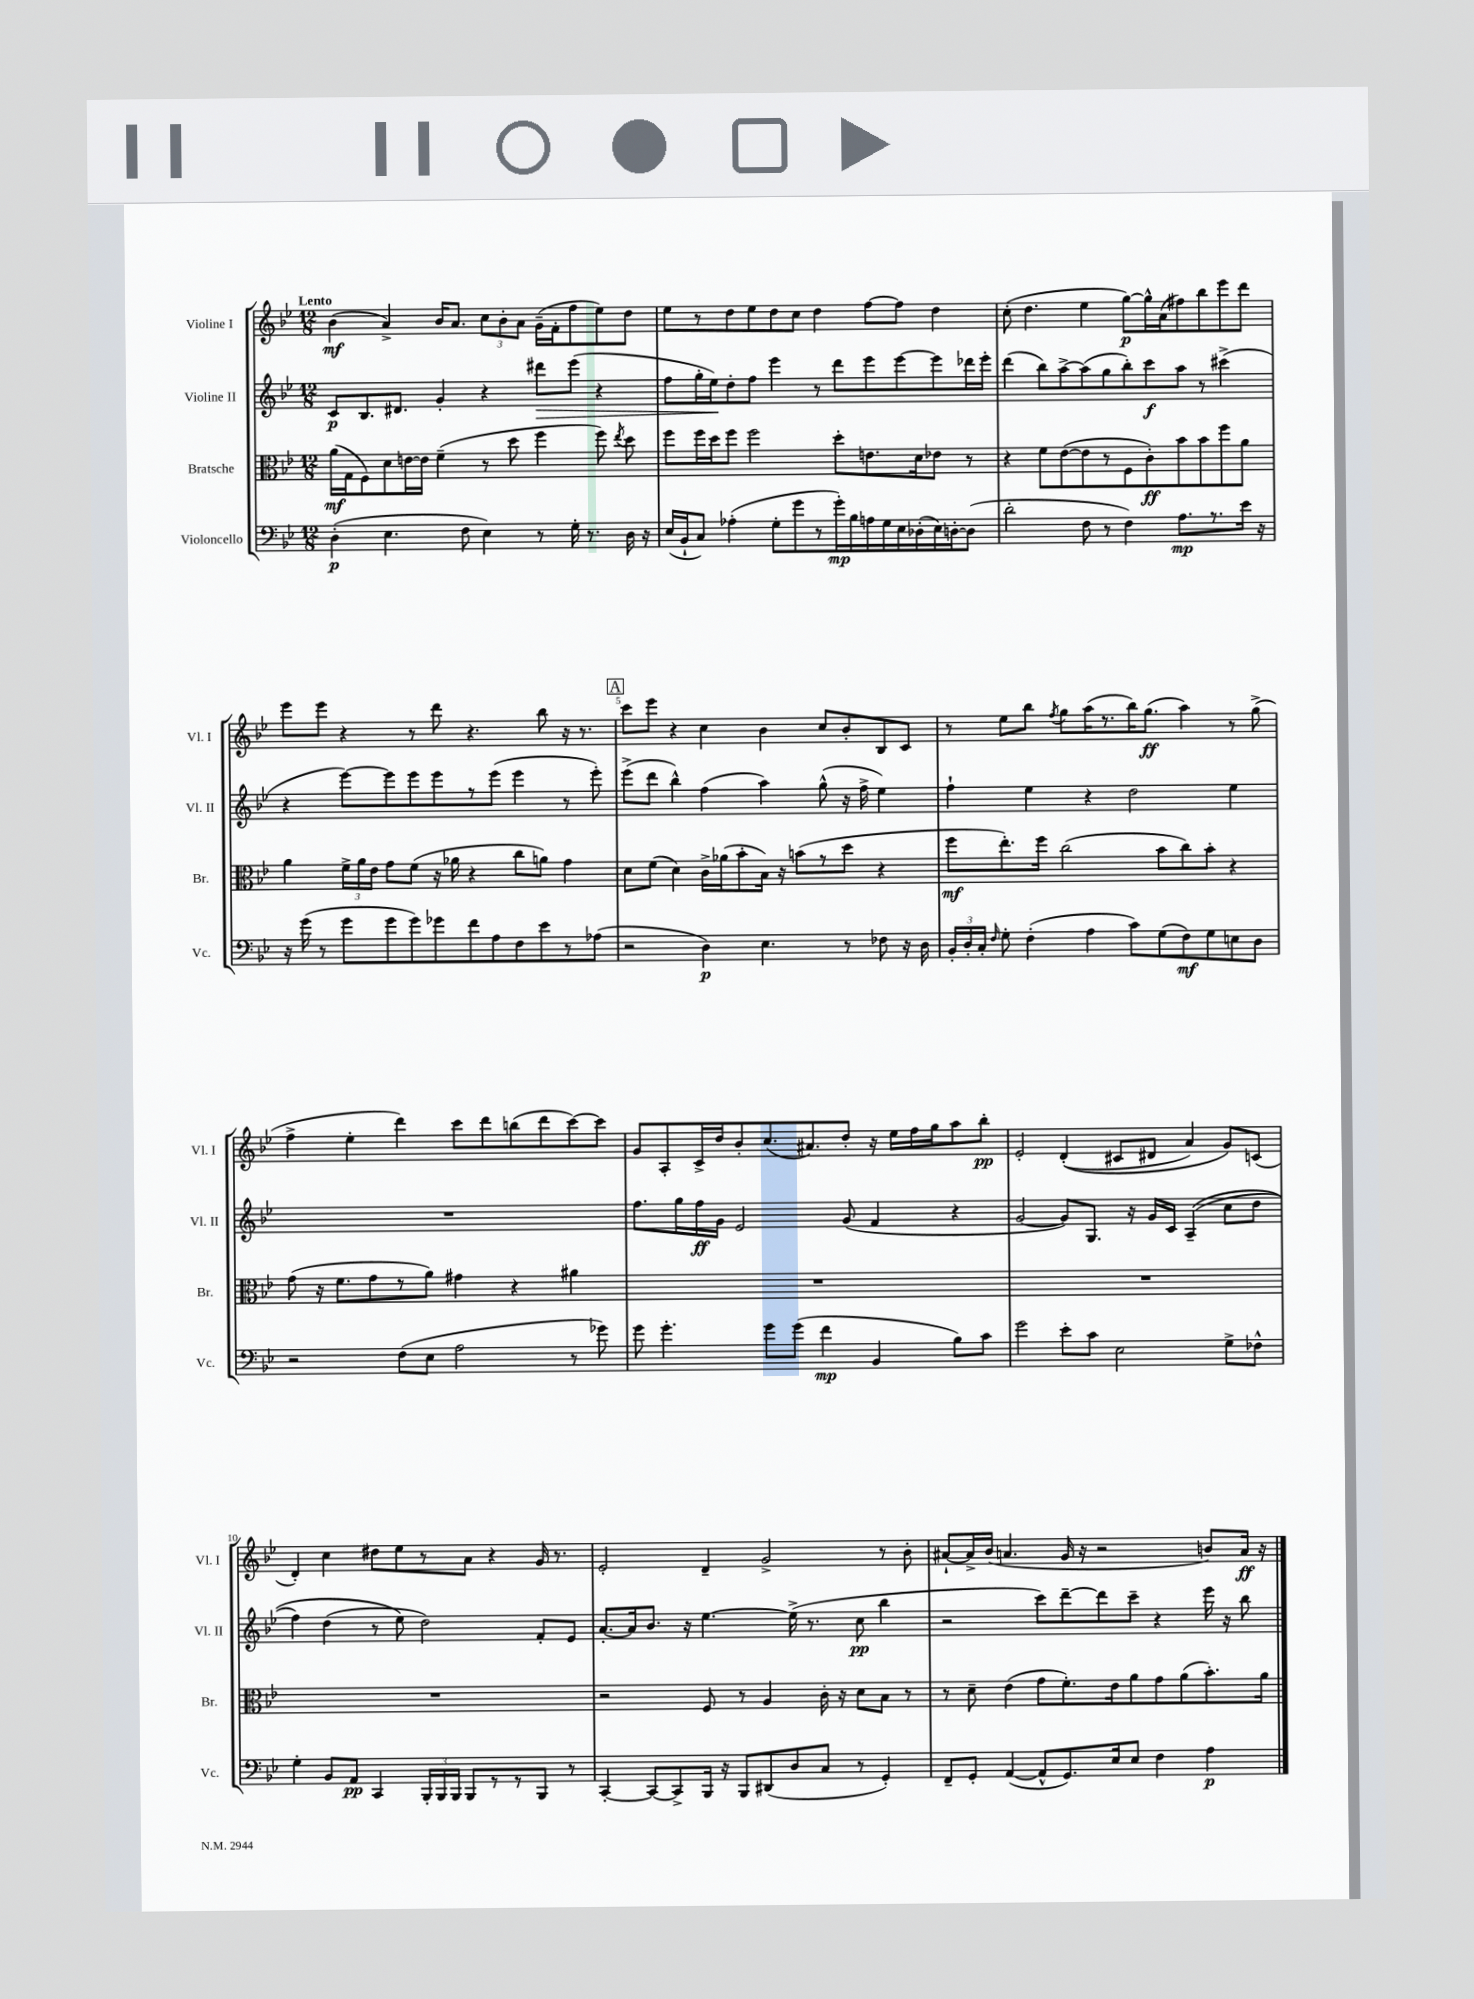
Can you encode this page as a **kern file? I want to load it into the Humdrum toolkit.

**kern	**kern	**kern	**kern
*staff4	*staff3	*staff2	*staff1
*clefF4	*clefC3	*clefG2	*clefG2
*k[b-e-]	*k[b-e-]	*k[b-e-]	*k[b-e-]
*M12/8	*M12/8	*M12/8	*M12/8
(4D'\	(16a\LL	8c/L	(4b-\
.	16G\J	.	.
.	8F\)	8.B-/	.
4.E-\	8d\	.	4a^/)
.	.	8.d#/J	.
.	[16e\L	.	.
.	16e\]JJ	.	.
.	(4f~\	4g'/	16b-/LK
.	.	.	8.a/J
8F\	.	.	.
4E-\)	8r	4r	12cc\L
.	.	.	12b-'\
.	8dd\	.	.
.	.	.	12a\J
8r	4ff\	8ddd#\L	(16g~\LL
.	.	.	16f'\J
16G'\	.	(8eee-\J	8ff\
8.r	.	.	.
.	8ff\)	4r	8ee-\)
.	8qee-/	.	.
16D\	8dd\	.	8dd\J
16r	.	.	.
=	=	=	=
(16E-/LL	8ff\L	8ff\L	8ee-\L
16BB-`/J	.	.	.
8C/J)	16ff\L	16gg'\L	8r
.	16dd\J	16ee-\J)	.
(4A-'\	8ff\J	8dd'\	8dd\
.	2ff\	8ff\J	8ee-\
8G'\L	.	4eee-\	8dd\
8g\	.	.	8cc\J
8r	.	8r	4dd\
16g'\L)	8dd'\L	8ddd\L	.
16B-\	.	.	.
16A\	8.e\	8eee-\	[8ff\L
16G\	.	.	.
16E-\	.	[8eee-\	8ff\]J
(16D-'\	16d\k	.	.
16E-\)	8e-\J	8eee-\]	4dd\
[16D'\J	.	.	.
(8D\]J	8r	16ddd-\L	.
.	.	16eee-'\JJ	.
=	=	=	=
2d'\	4r	(4ddd\	(8cc'\
.	.	.	4.dd\
.	8f\L	8bb-\L)	.
.	([8e-\	[8aa^\	.
8F\	8e-\]	(8aa\]	4ee-\
8r	8r	8gg\	.
4F\)	8F\	8bb-'\)	[8gg\L)
.	8c'\)	8ccc\	16gg^^\]L
.	.	.	(16a\J
8.A\L	8b-\	8aa\J	8ff#\)
.	8b-\	8r	8bb-\
8.r	.	.	.
.	8ff\	(4ccc#^\	8eee-\
16e-\Jk	8a\J	.	8ddd\J
16r	.	.	.
=	=	=	=
16r	4a\	4r	8eee-\L
(16g\	.	.	.
8r	.	.	8eee-\J
8g\L	24f^\LL	[8eee-\L)	4r
.	24a\	.	.
.	24e-\JJ	.	.
8g\	8g\L	8eee-\]	.
8g\)	(8f\J	8eee-\	8r
8g-\	16r	8eee-\	8ddd\
.	16a-\	.	.
8f\	4r	8r	4.r
8A\	.	(8eee-\J	.
8F\	8cc\L	4eee-\	.
8e-\	8a\J)	.	8bb-\
8r	4g\	8r	16r
.	.	.	8.r
(8A-\J	.	8eee-'\)	.
=	=	=	=
2r	8d\L	(8eee-^\L	8ccc\L
.	(8f\J	8ddd\J	8eee-\J
.	4d\)	4bb-^^\)	4r
4D\)	16c^\LL	(4ff\	4cc\
.	(16a-\J	.	.
.	8b-'\	.	.
4.E-\	16B-\Jk)	4aa\)	4b-\
.	16r	.	.
.	(8b\L	.	.
.	8r	(8gg^^\	8cc/L
8r	8dd\J	16r	8b-'/
.	.	16ff^\	.
8F-\	4r	4ee-\)	8B-/
16r	.	.	8c/J
16D\	.	.	.
=	=	=	=
24BB-'/LL	8ff\L	4ff`\	8r
24D'/	.	.	.
24C'/JJ	.	.	.
16qqF/	.	.	.
8G'\	8.ee-'\)	.	8ee-\L
(4F'\	.	4ee-\	8bb-\J
.	16ff\Jk	.	.
.	.	.	8qff/
.	(2cc\	.	8gg\L
4A\	.	4r	(16aa\K
.	.	.	8.r
8c\L)	.	2dd\	16bb-\K)
.	.	.	(8.gg\J
(8G\	8b-\L	.	.
8F\)	8cc\)	.	4aa\)
8G\	8b-'\J	.	.
8E\	4r	4ee-\	8r
8D\J	.	.	(8gg^\
=	=	=	=
2r	(8g\	1.r	4ff^\
.	16r	.	.
.	8.f\L	.	.
.	.	.	4ee-'\
.	8g\	.	.
(8F\L	8r	.	4ddd\)
8E-\J	8a\J)	.	.
2A\	4g#\	.	8ccc\L
.	.	.	8ddd\
.	4r	.	(8bb\
.	.	.	8ddd\
8r	4a#\	.	[8ccc\)
8g-\)	.	.	8ccc\]J
=	=	=	=
8g\	1.r	8.ff\L	8g/L
4.g'\	.	.	8A'/
.	.	16gg\L	.
.	.	16ff\	16c^/L
.	.	16g\JJ	16dd/J
.	.	2e-/	8b-'/
8g\L	.	.	(8.cc/
(8g\J	.	.	.
.	.	.	8.a#/)
4f\	.	.	.
.	.	(8g/	8dd'/J
4BB-/	.	4f/	16r
.	.	.	16ee-\LL
.	.	.	16ff\
.	.	.	16gg\J
8B-\L)	.	4r	8aa\
8c\J	.	.	8bb-'\J
=	=	=	=
2g\	1.r	[2g/	2e-'/
8e-'\L	.	8g/]L)	&((4d'/
8c\J	.	8.G/J	.
2E-\	.	.	8c#/L
.	.	16r	.
.	.	16g/LL	8d#/J
.	.	16c/JJ	.
.	.	&((4A~/	4a/)
8G^\L	.	8cc\L	8g/L&)
8F-^^\J	.	8dd\J	(8c/J
=	=	=	=
4G'\	1.r	4ff\)	4d'/)
8BB-/L	.	(4dd\	4cc\
8AA/J	.	.	.
4CC/	.	8r	8dd#\L
.	.	8ee-\&)	8ee-\
24BBB-'/LL	.	2dd\)	8r
24BBB-/	.	.	.
24BBB-/JJ	.	.	.
8BBB-/L	.	.	8a\J
8r	.	.	4r
8r	.	.	.
8BBB-/J	.	8f'/L	16g/
.	.	.	8.r
8r	.	8e-/J	.
=	=	=	=
[4CC'/	2r	[8.a'/L	2e-'/
.	.	16a/]k	.
8CC/_L	.	8.b-/J	.
8CC^/]	.	.	.
.	.	16r	.
16BBB-/Jk	8F/	[4.ee-\	4d~/
16r	.	.	.
8BBB-/L	8r	.	.
(8DD#/	4A/	.	2g^/
8D/	.	(16ee-^\]	.
.	.	8.r	.
8C/J	16c'\	.	.
.	16r	.	.
8r	8d\L	8cc\	.
4GG'/)	8B-\J	4bb-\	8r
.	8r	.	8b-'\
=	=	=	=
8FF~/L	8r	2r	[8a#`/L
8GG'/J	8d~\	.	16a#^/]L
.	.	.	(16b-/JJ
([4AA/	(4e-\	.	4.a/
8AA^^/]L	8g\L	8ccc\L)	.
8.GG/)	8.f'\)	[8ddd~\	16g/
.	.	.	16r
.	.	8ddd\]	2r
16E-/k	16e-\k	.	.
8E-/J	8a\	8ccc~\J	.
4F\	8g\	4r	.
.	(8a\	.	.
4A\	8.b-'\)	16eee-\	8b/L)
.	.	16r	.
.	.	8bb-\	16a/Jk
.	16a\Jk	.	16r
==	==	==	==
*-	*-	*-	*-
